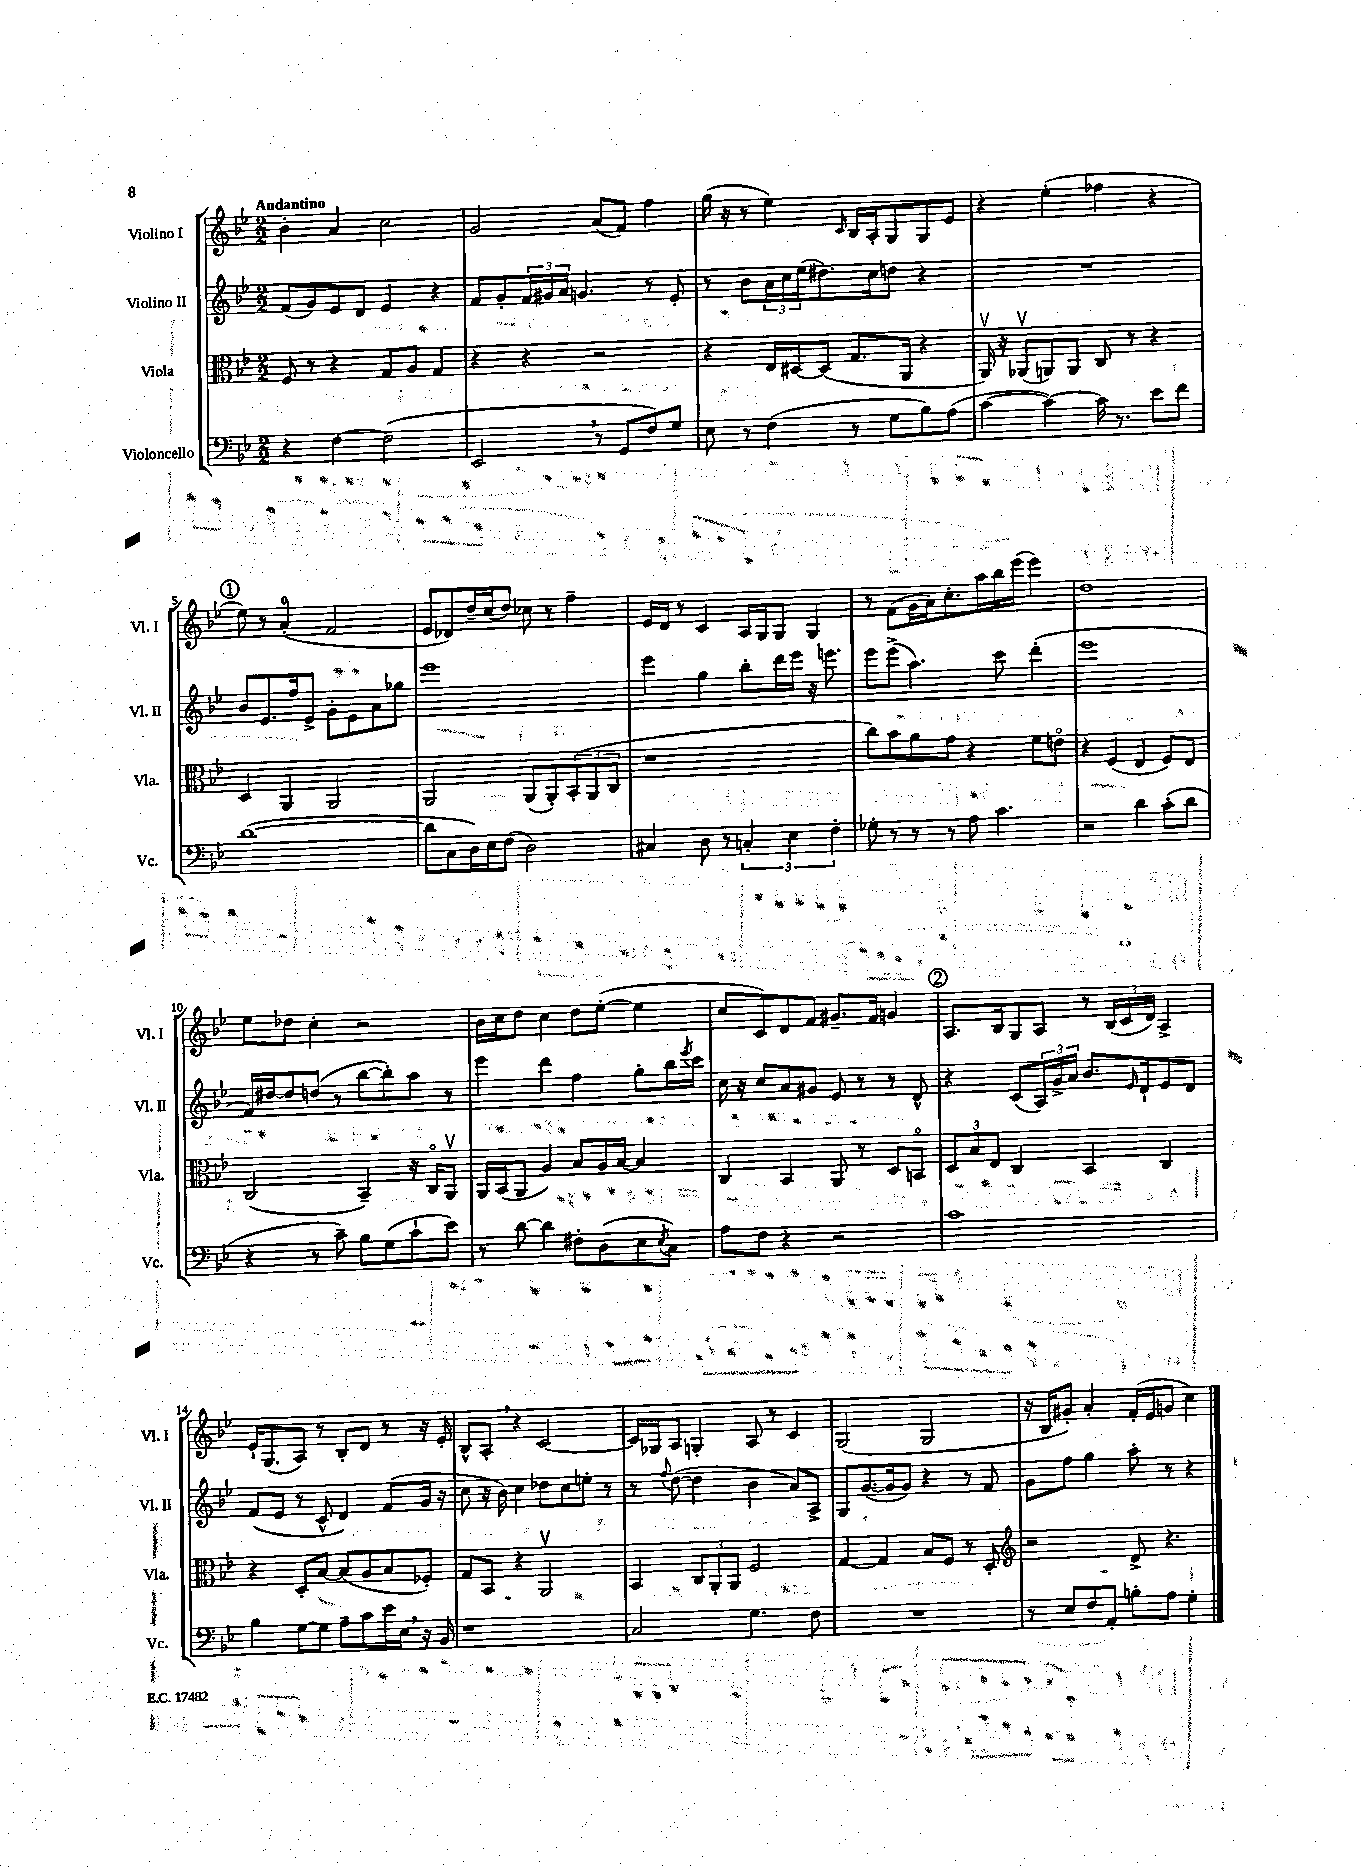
<<
\new StaffGroup <<
\new Staff = "s0" \with { instrumentName = "Violino I" shortInstrumentName = "Vl. I" } {
    \clef treble \key bes \major \numericTimeSignature \time 2/2 \tempo "Andantino"
    bes'4-. a'4 c''2 |
    g'2 a'8( f'8) f''4 |
    g''16( r16 r8 ees''4) \grace { c'16 } bes16 a16-. g8 g8 ees'8 |
    r4 ees''4-.( fes''4 r4 |
    \mark \markup { \circle "1" } ees''8) r8 a'4-0-.( f'2 |
    ees'8 des'8) d''16-- c''16( d''8) ces''8 r8 f''4-- |
    ees'16 d'16 r8 c'4 a16 g16 g8 g4 |
    r8 f'8( g'16 a'16) c''8.-. a''16 bes''16 ees'''16( ees'''4) |
    d''1 |
    ees''8 des''8 c''4-. r2 |
    bes'16 c''16 d''8 c''4 d''8 ees''8~-.( ees''4 |
    c''8 c'8) d'8 f'8 gis'8.-- f'16 g'4 |
    \mark \markup { \circle "2" } a8. bes16 g8 a8 r8 \tuplet 3/2 { bes16( c'16 d'16) } a4-> |
    ees'16-! g8.( a8) r8 bes8-. d'8 r8 r16 ees'16-. |
    bes8-^ a8-. \breathe r4 c'2~ |
    c'16 ges16 a8 g4-. a8 r8 c'4 |
    g2( g2 |
    r16 bes16 gis'8-.) a'4-. f'16-.( ees'16 g'8 c''4) \bar "|." |
}
\new Staff = "s1" \with { instrumentName = "Violino II" shortInstrumentName = "Vl. II" } {
    \clef treble \key bes \major \numericTimeSignature \time 2/2
    f'8( g'8) ees'8 d'8 ees'4 r4 |
    f'8 g'8-. \tuplet 3/2 { f'16 gis'16 a'16 } g'4. r8 ees'8-. |
    r8 bes'8 \tuplet 3/2 { a'16 c''16 ees''16( } dis''8.) c''16 d''8 r4 |
    R1 |
    \mark \markup { \circle "1" } bes'8 ees'8. f''16 ees'8-> g'8-. ees'8 a'8 ges''8 |
    ees'''1 |
    ees'''4 g''4 bes''8-. d'''16 ees'''16 r16 e'''8. |
    ees'''8 ees'''8->( a''4.) c'''8 d'''4-.( |
    ees'''1 |
    f'16) dis''16~ dis''8 d''8( r8 bes''8~ bes''8-.) a''8 r8 |
    ees'''4 d'''4 f''4 g''8-. bes''16 \acciaccatura { ees'''8 } c'''16 |
    c''16 r16 c''8 a'8 gis'8 ees'8 r8 r8 d'8-^ |
    \mark \markup { \circle "2" } r4 c'8( \tuplet 3/2 { a16) g'16-> a'16 } bes'8. \grace { ees'16 } d'16-! ees'8 d'8 |
    f'8( ees'8 r8 c'8-^ d'4) f'8( g'16 r16 |
    c''8 r16 bes'16) c''4 des''8 c''8 e''8-. r8 |
    r8 \appoggiatura { f''8 } d''8~( d''4 bes'4 a'8) a8-> |
    g8 g'8.~( g'16 g'8) r4 r8 f'8 |
    g'8 f''8 g''4 a''8-. r8 r4 \bar "|." |
}
\new Staff = "s2" \with { instrumentName = "Viola" shortInstrumentName = "Vla." } {
    \clef alto \key bes \major \numericTimeSignature \time 2/2
    f8 r8 r4 g8 a8 g4 |
    r4 r4 r2 |
    r4 ees16 dis16~ dis8( g8. a,16 r4 |
    a,16\upbow) r16 aes,8\upbow( a,8) a,8 c8 r8 r4 |
    \mark \markup { \circle "1" } d4 a,4 a,2 |
    a,2 a,8( a,8-.) \tuplet 3/2 { bes,8-.( a,8 c8 } |
    r1 |
    c''8) bes'8 a'8 g'8 r4 f'8 e'8\flageolet |
    r4 f4( ees4 f8) ees8 |
    c2( bes,4--) r16 c16\flageolet a,8\upbow |
    a,16 bes,16( a,8 a4) bes8 a16 bes16~ bes4 |
    c4 bes,4 a,8 r8 d8 b,8\flageolet |
    \mark \markup { \circle "2" } \tuplet 3/2 { d8 bes8 ees8 } c4 bes,4 c4 |
    r4 d8-. bes8~ bes8( a8 bes8 fes8-.) |
    g8 bes,8 r4 a,2\upbow |
    bes,4 \tuplet 3/2 { c8 a,8-. a,8 } f2 |
    g4~ g4 bes8 f8 r8 d8-. |
    \clef treble r2 d'8-> r4. \bar "|." |
}
\new Staff = "s3" \with { instrumentName = "Violoncello" shortInstrumentName = "Vc." } {
    \clef bass \key bes \major \numericTimeSignature \time 2/2
    r4 f4~ f2( |
    ees,2 \breathe r8 g,8 f8) g8 |
    ees8 r8 f4( r8 g8 bes8) a8( |
    c'4~ c'4~) c'16 r8. ees'8 f'8 |
    \mark \markup { \circle "1" } d'1~( |
    d'8 c8 d16) ees16 f8( d2) |
    cis4 d8 r8 \tuplet 3/2 { c4-. ees4 f4-. } |
    ges8-. r8 r8 r8 a8 c'4. |
    r2 d'4 c'8-.( d'8 |
    r4 r8 c'8--) bes8 g8( c'8-! ees'8) |
    r8 d'8~ d'4 fis8-. d8( ees8 \acciaccatura { ees8 } c8) |
    a8 f8 r4 r2 |
    \mark \markup { \circle "2" } c'1 |
    bes4 g8~ g8 a8-- c'8 ees'16 ees16 \breathe r16 bes,16 |
    r1 |
    c2 g4. f8 |
    R1 |
    r8 ees8 f8 a,8-. b8-. a8 g4-. \bar "|." |
}
>>
>>
